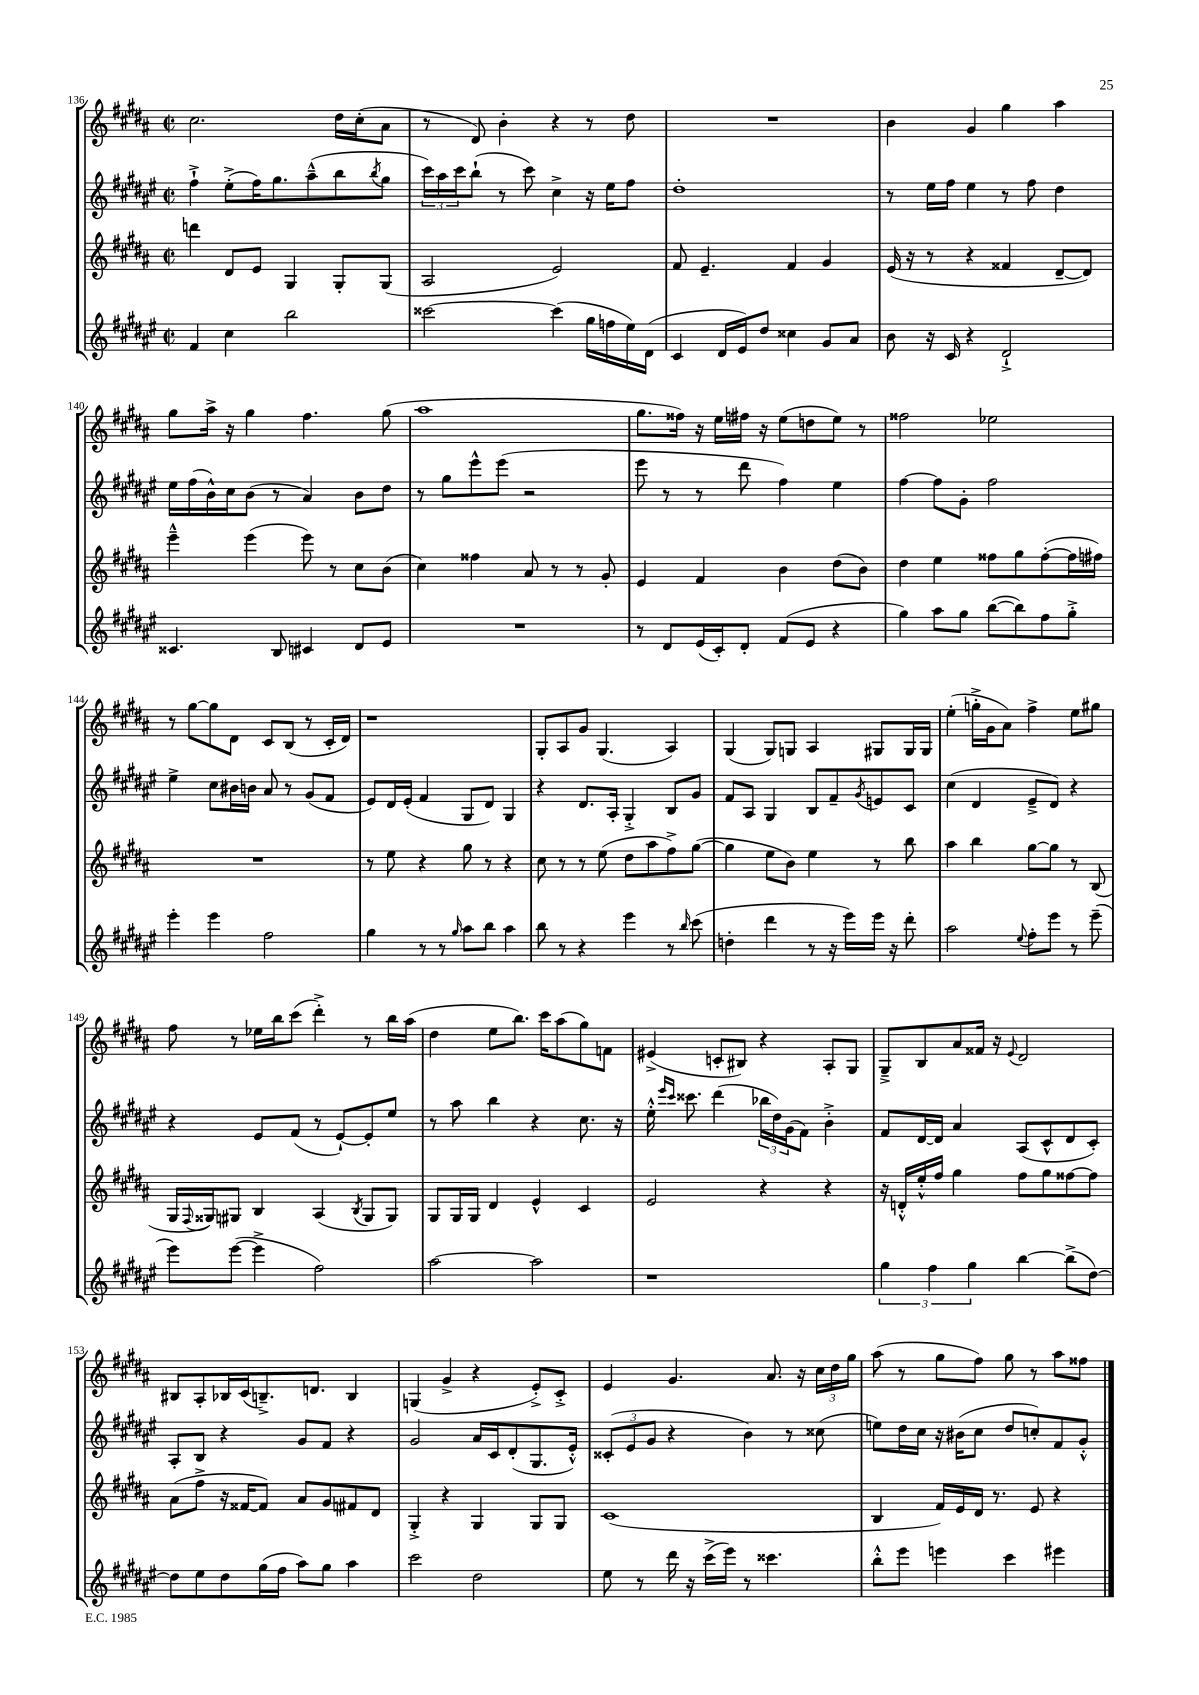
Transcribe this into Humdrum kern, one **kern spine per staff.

**kern	**kern	**kern	**kern
*staff4	*staff3	*staff2	*staff1
*clefG2	*clefG2	*clefG2	*clefG2
*k[f#c#g#d#a#e#]	*k[f#c#g#d#a#]	*k[f#c#g#d#a#e#]	*k[f#c#g#d#a#]
*M2/2	*M2/2	*M2/2	*M2/2
*met(c|)	*met(c|)	*met(c|)	*met(c|)
4f#	4ddd	4ff#`^	2.cc#
4cc#	8d#	(8ee#'^	.
.	8e	16ff#)	.
.	.	8.gg#	.
2bb	4G#	.	.
.	.	(8aa#~^^	.
.	8G#'	8bb	16dd#
.	.	.	(16cc#'
.	.	8qbb	.
.	(8G#	8gg#	8a#
=	=	=	=
[2ccc##	2A#	24ccc#)	8r
.	.	24aa#	.
.	.	24ccc#	.
.	.	(8bb`	8d#)
.	.	8r	4b'
.	.	8ccc#)	.
(4ccc##]	2e)	4cc#^	4r
16gg#	.	16r	8r
16ff	.	16ee#	.
16ee#)	.	8ff#	8dd#
(16d#	.	.	.
=	=	=	=
4c#	8f#	1dd#'	1r
.	4.e~	.	.
16d#	.	.	.
16e#)	.	.	.
8dd#	.	.	.
4cc##	4f#	.	.
8g#	4g#	.	.
8a#	.	.	.
=	=	=	=
8b	(16e	8r	4b
.	16r	.	.
16r	8r	16ee#	.
16c#	.	16ff#	.
4r	4r	4ee#	4g#
2d#`^	4f##	8r	4gg#
.	.	8ff#	.
.	[8d#~	4dd#	4aa#
.	8d#])	.	.
=	=	=	=
4.c##	4eee~^^	16ee#	8gg#
.	.	(16ff#	.
.	.	16b^^)	16aa#^
.	.	16cc#	16r
.	(4eee	(8b	4gg#
8B	.	8r	.
4c#	8eee)	4a#)	4.ff#
.	8r	.	.
8d#	8cc#	8b	.
8e#	(8b	8dd#	(8gg#
=	=	=	=
1r	4cc#)	8r	1aa#
.	.	8gg#	.
.	4ff##	8eee#^^	.
.	.	(8eee#	.
.	8a#	2r	.
.	8r	.	.
.	8r	.	.
.	8g#'	.	.
=	=	=	=
8r	4e	8eee#	8.gg#
8d#	.	8r	.
.	.	.	16ff##)
(16e#	4f#	8r	16r
16c#')	.	.	16ee
8d#'	.	8ddd#	16ff#
.	.	.	16r
(8f#	4b	4ff#)	(8ee
8e#	.	.	8dd
4r	(8dd#	4ee#	8ee)
.	8b)	.	8r
=	=	=	=
4gg#)	4dd#	[4ff#	2ff##
8aa#	4ee	8ff#]	.
8gg#	.	8g#'	.
([8bb	8ff##	2ff#	2ee-
8bb])	8gg#	.	.
8ff#	([8ff##'	.	.
8gg#'^	16ff##]	.	.
.	16ff#)	.	.
=	=	=	=
4eee#'	1r	4ee#^	8r
.	.	.	[8gg#
4eee#	.	8cc#	8gg#]
.	.	16b#	8d#
.	.	16b	.
2ff#	.	8a#	8c#
.	.	8r	(8B
.	.	(8g#	8r
.	.	8f#	16c#'
.	.	.	16d#)
=	=	=	=
4gg#	8r	8e#)	1r
.	8ee	16d#	.
.	.	(16e#'	.
8r	4r	4f#	.
8r	.	.	.
16qqgg#	.	.	.
8aa#	8gg#	8G#	.
8bb	8r	8d#)	.
4aa#	4r	4G#	.
=	=	=	=
8bb	8cc#	4r	8G#'
8r	8r	.	8A#
4r	8r	8.d#	8g#
.	(8ee	.	(4.G#
.	.	16A#'	.
4eee#	8dd#	4G#'^	.
.	8aa#	.	.
8r	8ff#^)	8B	4A#)
16qqbb	.	.	.
(8ccc#	([8gg#	8g#	.
=	=	=	=
4dd'	4gg#]	8f#	(4G#
.	.	8A#	.
4ddd#	8ee	4G#	8G#)
.	8b)	.	8G
8r	4ee	8B	4A#
16r	.	8f#~	.
16eee#)	.	.	.
.	.	8qg#	.
16eee#	8r	8e	8G#
16r	.	.	.
8ddd#'	8bb	8c#	16G#
.	.	.	16G#
=	=	=	=
2aa#	4aa#	(4cc#	(4ee'
.	4bb	4d#	16gg'^
.	.	.	16g#
.	.	.	8a#)
8qqee#	.	.	.
8ff#'	[8gg#	8e#~^	4ff#^
8eee#	8gg#]	8d#)	.
8r	8r	4r	8ee
(8eee#~	(8B	.	8gg#
=	=	=	=
8eee#)	16G#	4r	8ff#
.	8qqF#	.	.
.	16G##)	.	.
([8eee#	8G#	.	8r
4eee#^]	4B	8e#	16ee-
.	.	.	16bb
.	.	(8f#	(8ccc#
2ff#)	(4A#	8r	4ddd#'^)
.	.	[8e#`)	.
.	8qB	.	.
.	8G#	8e#']	8r
.	8G#)	8ee#	16bb
.	.	.	(16aa#
=	=	=	=
[2aa#	8G#	8r	4dd#
.	16G#	8aa#	.
.	16G#	.	.
.	4d#	4bb	8ee
.	.	.	8.bb)
2aa#]	4e^^	4r	.
.	.	.	16ccc#
.	.	.	(8aa#
.	4c#	8.cc#	8gg#)
.	.	.	8f
.	.	16r	.
=	=	=	=
1r	2e	16ee#'^^	(4e#^
.	.	16qqeee#	.
.	.	16qqccc#	.
.	.	8.ccc##	.
.	.	(4ddd#	8c'
.	.	.	8B#)
.	4r	24bb-	4r
.	.	24dd#)	.
.	.	(24g#	.
.	.	8f#)	.
.	4r	4b'^	8A#'
.	.	.	8G#
=	=	=	=
6gg#	16r	8f#	8G#~^
.	16d'^^	.	.
.	16ee'^^	[16d#	8B
6ff#	.	.	.
.	16ff#	16d#]	.
.	4gg#	4a#	8a#
6gg#	.	.	.
.	.	.	16f##
.	.	.	16r
.	.	.	8qqe
[4bb	8ff#	(8A#	2d#
.	8gg#	8c#^^	.
(8bb^]	[8ff##	8d#	.
[8dd#)	8ff##]	8c#')	.
=	=	=	=
8dd#]	(8a#	8A#'	8B#
8ee#	8ff#^	8B	8A#'
8dd#	16r	4r	16B-
.	[16f##	.	(16c#
(16gg#	8f##])	.	8.B~^)
16ff#	.	.	.
8aa#)	8a#	8g#	.
.	.	.	8.d
8gg#	8g#	8f#	.
4aa#	8f#	4r	4B
.	8d#	.	.
=	=	=	=
2ccc#	4G#'^	2g#	(4G
.	4r	.	4g#^
2dd#	4G#	16a#	4r
.	.	16c#	.
.	.	(8d#'	.
.	8G#	8.G#	8e'^)
.	8G#	.	8c#'^
.	.	16e#'^^)	.
=	=	=	=
8ee#	(1c#	(12c##'	4e
.	.	12e#	.
8r	.	.	.
.	.	12g#	.
16ddd#	.	4r	4.g#
16r	.	.	.
(16ccc#^	.	.	.
16eee#)	.	.	.
8r	.	4b)	.
4.ccc##	.	.	8.a#
.	.	8r	.
.	.	.	16r
.	.	(8cc##	24cc#
.	.	.	24dd#
.	.	.	24gg#
=	=	=	=
8bb'^^	4B	8ee)	(8aa#
8eee#	.	16dd#	8r
.	.	16cc#	.
4eee	16f#)	16r	8gg#
.	16e	(16b#	.
.	16d#	8cc#	8ff#)
.	8.r	.	.
4ccc#	.	8dd#	8gg#
.	8e	8cc')	8r
4eee#	4r	8f#	8aa#
.	.	8g#'^^	8ff##
==	==	==	==
*-	*-	*-	*-
